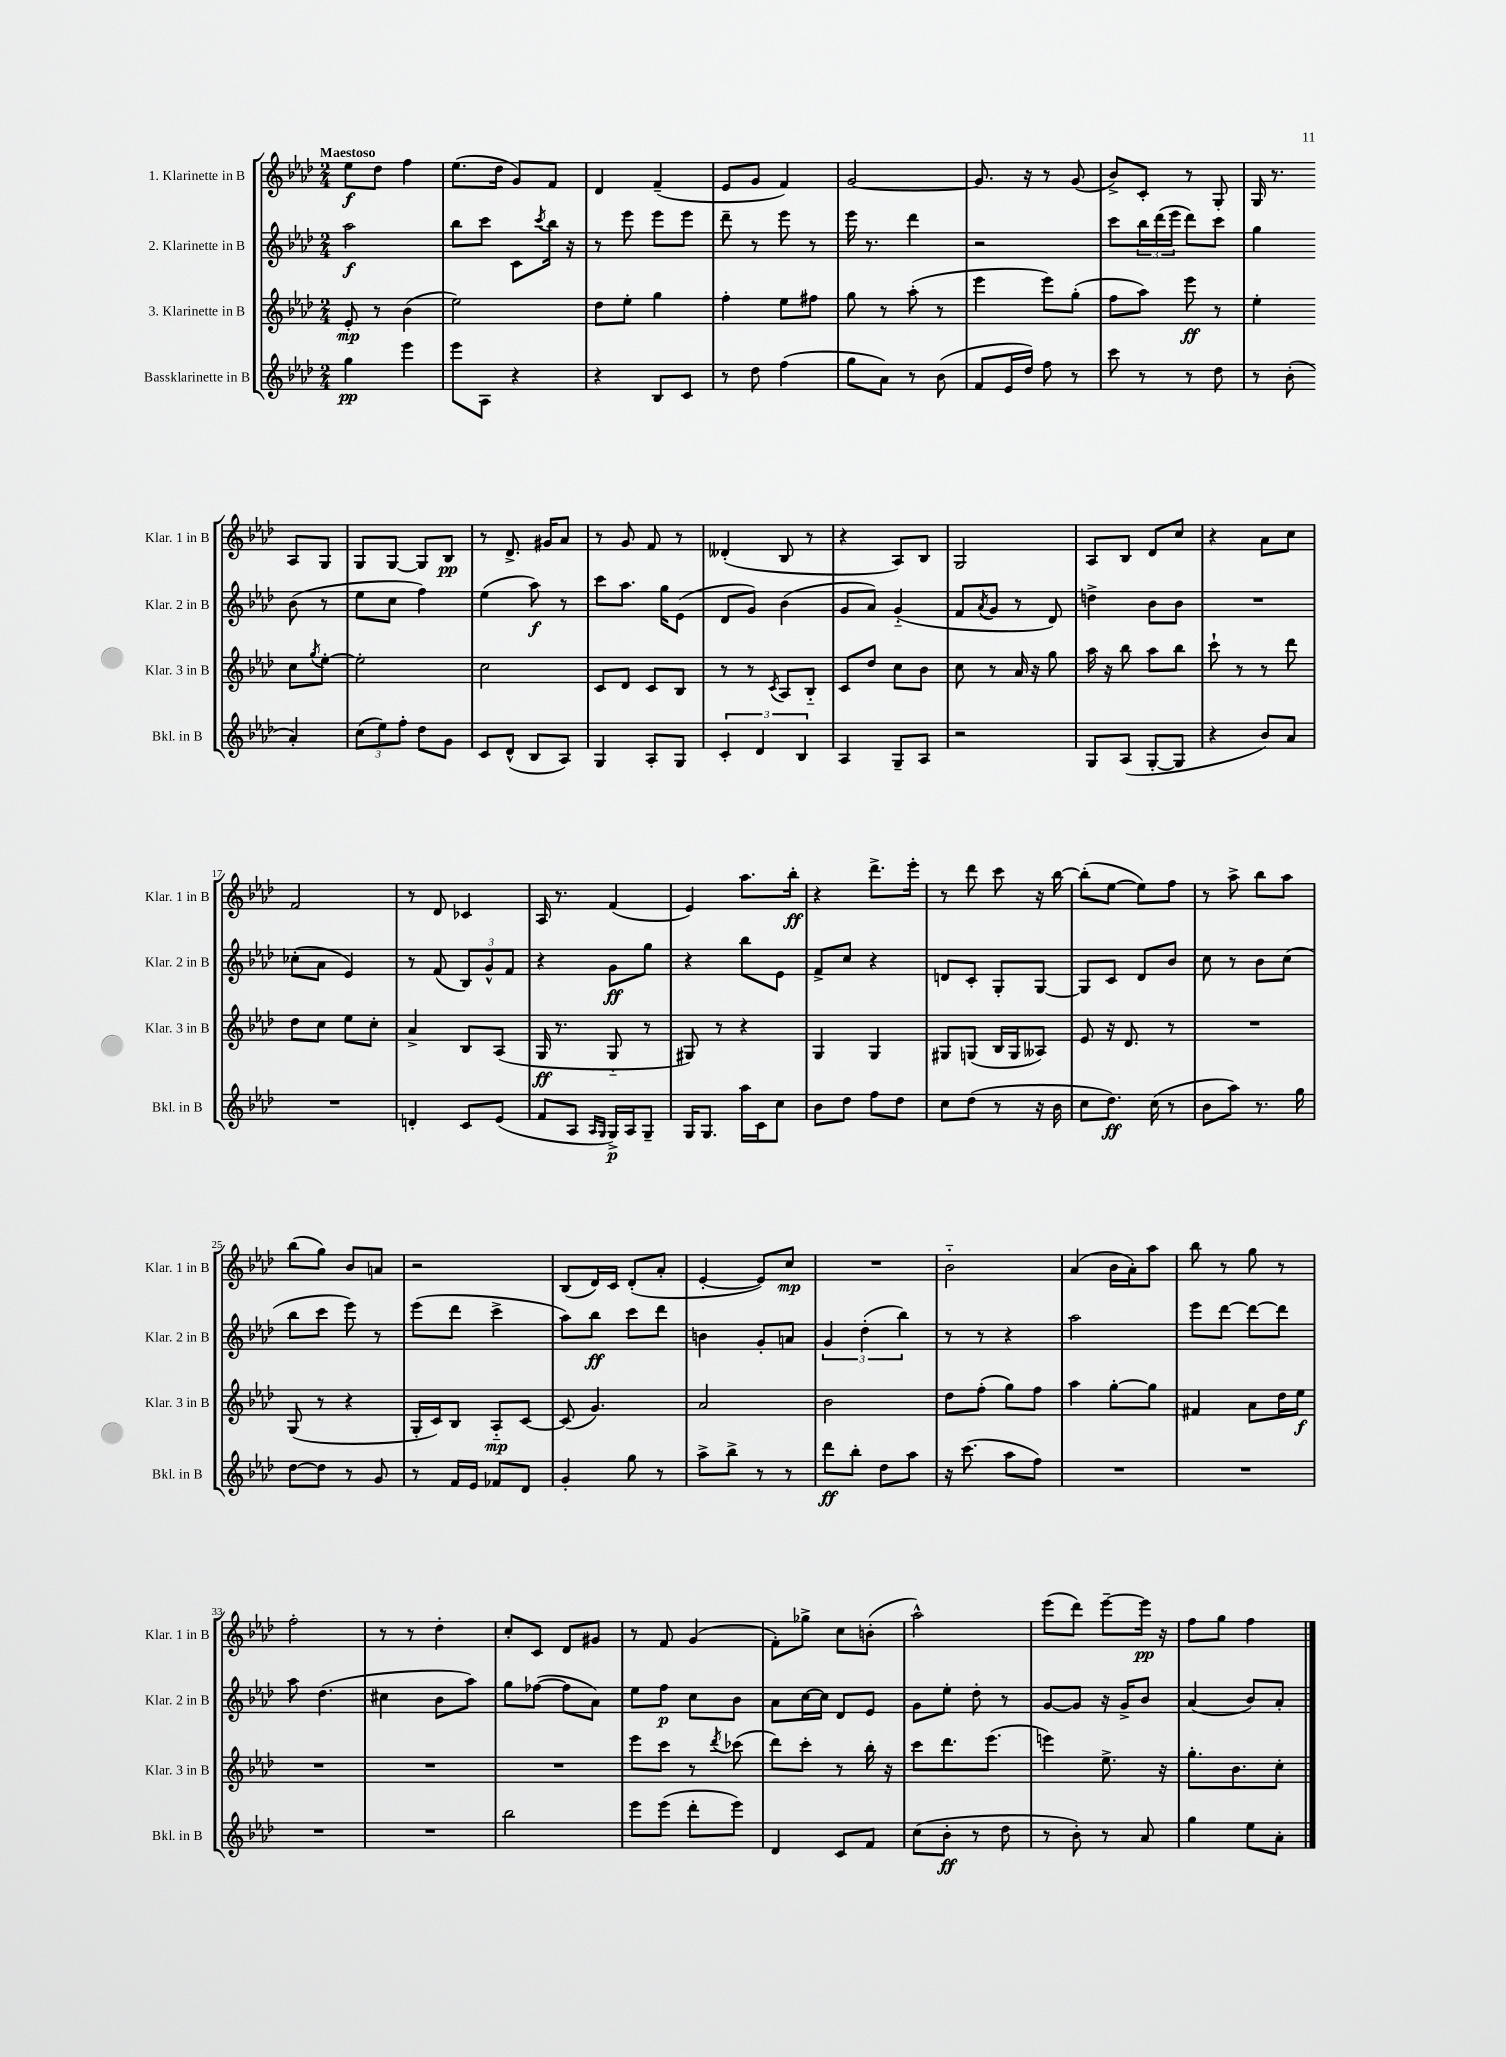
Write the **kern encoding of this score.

**kern	**kern	**kern	**kern
*staff4	*staff3	*staff2	*staff1
*clefG2	*clefG2	*clefG2	*clefG2
*k[b-e-a-d-]	*k[b-e-a-d-]	*k[b-e-a-d-]	*k[b-e-a-d-]
*M2/4	*M2/4	*M2/4	*M2/4
4gg	8e-'	2aa-	8ee-
.	8r	.	8dd-
4eee-	(4b-	.	4ff
=	=	=	=
8eee-	2ee-)	8bb-	(8.ee-
8A-	.	8ccc	.
.	.	.	16dd-
4r	.	8c	8g)
.	.	8qccc	.
.	.	16bb-	8f
.	.	16r	.
=	=	=	=
4r	8dd-	8r	4d-
.	8ee-'	8eee-	.
8B-	4gg	8eee-	(4f~
8c	.	8eee-	.
=	=	=	=
8r	4ff'	8ddd-~	8e-
8dd-	.	8r	8g
(4ff	8ee-	8eee-	4f)
.	8ff#	8r	.
=	=	=	=
8gg	8gg	16eee-	[2g
.	.	8.r	.
8a-)	8r	.	.
8r	(8aa-'	4ddd-	.
(8b-	8r	.	.
=	=	=	=
8f	4eee-	2r	8.g]
16e-	.	.	.
16dd-)	.	.	16r
8ff	8eee-)	.	8r
8r	(8gg'	.	(8g
=	=	=	=
8ccc	8ff	8ccc	8b-^)
8r	8aa-)	24bb-	8c'
.	.	(24ddd-	.
.	.	24eee-	.
8r	8eee-	8ddd-)	8r
8dd-	8r	8ccc	8G'
=	=	=	=
8r	4ee-'	4gg	16G
.	.	.	8.r
(8b-'	.	.	.
4a-')	8cc	(8b-	8A-
.	8qgg	.	.
.	[8ee-'	8r	8G
=	=	=	=
(12cc	2ee-']	8ee-	8G
12ee-)	.	.	.
.	.	8cc	[8G
12ff'	.	.	.
8dd-	.	4ff)	8G]
8g	.	.	8B-
=	=	=	=
8c	2cc	(4ee-	8r
(8d-^^	.	.	8.d-^
8B-	.	8aa-)	.
.	.	.	16g#
8A-)	.	8r	8a-
=	=	=	=
4G	8c	8ccc	8r
.	8d-	8.aa-	8g
8A-'	8c	.	8f
.	.	16gg	.
8G	8B-	(8e-	8r
=	=	=	=
6c'	8r	8d-	(4d--'
.	8r	8g)	.
6d-	.	.	.
.	8qc	.	.
.	8A-	(4b-	8B-
6B-	.	.	.
.	8B-'~	.	8r
=	=	=	=
4A-	8c	8g	4r
.	8dd-	8a-)	.
8G~	8cc	(4g'~	8A-)
8A-	8b-	.	8B-
=	=	=	=
2r	8cc	8f	2G
.	.	8qa-	.
.	8r	8g	.
.	16a-	8r	.
.	16r	.	.
.	8gg	8d-)	.
=	=	=	=
8G	16aa-	4dd^	8A-
.	16r	.	.
(8A-	8bb-	.	8B-
[8G'	8aa-	8b-	8d-
8G]	8bb-	8b-	8cc
=	=	=	=
4r	8ccc`	2r	4r
.	8r	.	.
8b-)	8r	.	8a-
8a-	8ddd-	.	8cc
=	=	=	=
2r	8dd-	(8cc-'	2f
.	8cc	8a-	.
.	8ee-	4e-)	.
.	8cc'	.	.
=	=	=	=
4d'	4a-^	8r	8r
.	.	(8f	8d-
8c	8B-	12B-)	4c-
.	.	12g^^	.
(8e-	(8A-	.	.
.	.	12f	.
=	=	=	=
8f	16G	4r	16A-
.	8.r	.	8.r
8A-	.	.	.
16qqA-	.	.	.
16qqG	.	.	.
16G^)	8G'~	8g	(4f
16A-	.	.	.
8G~	8r	8gg	.
=	=	=	=
16G	8G#)	4r	4e-)
8.G	.	.	.
.	8r	.	.
16aa-	4r	8bb-	8.aa-
16c	.	.	.
8cc	.	8e-	.
.	.	.	16bb-'
=	=	=	=
8b-	4G	8f^	4r
8dd-	.	8cc	.
8ff	4G	4r	8.ddd-^
8dd-	.	.	.
.	.	.	16eee-'
=	=	=	=
8cc	8G#	8d	8r
(8dd-	(8G	8c'	8ddd-
8r	16B-	8G'	8ccc
.	16G	.	.
16r	8A--)	[8G	16r
16b-	.	.	[16bb-
=	=	=	=
8cc	8e-	8G]	(8bb-']
8.dd-)	16r	8c	[8ee-
.	8.d-	.	.
.	.	8d-	8ee-])
(16cc	.	.	.
8r	8r	8b-	8ff
=	=	=	=
8b-	2r	8cc	8r
8aa-)	.	8r	8aa-^
8.r	.	8b-	8bb-
.	.	(8cc	8aa-
16gg	.	.	.
=	=	=	=
[8dd-	(8G	8bb-	(8bb-
8dd-]	8r	8ccc	8gg)
8r	4r	8eee-)	8b-
8g	.	8r	8a
=	=	=	=
8r	16G'	(8eee-	2r
.	16c)	.	.
16f	8B-	8ddd-	.
16e-	.	.	.
8f-	8A-'~	4ccc^	.
8d-	[8c	.	.
=	=	=	=
4g'	(8c]	8aa-)	(8B-
.	4.g)	8bb-	16d-)
.	.	.	16c
8gg	.	8ccc	(8d-'
8r	.	8ddd-	8a-'
=	=	=	=
8aa-^	2a-	4b	[4e-'
8bb-^	.	.	.
8r	.	8g'	8e-])
8r	.	8a	8cc
=	=	=	=
8ddd-	2b-	6g	2r
8bb-'	.	.	.
.	.	(6dd-'	.
8dd-	.	.	.
.	.	6bb-)	.
8aa-	.	.	.
=	=	=	=
16r	8dd-	8r	2b-'~
(8.ccc	.	.	.
.	(8ff'	8r	.
8aa-	8gg)	4r	.
8ff)	8ff	.	.
=	=	=	=
2r	4aa-	2aa-	(4a-
.	[8gg'	.	16b-
.	.	.	16a-')
.	8gg]	.	8aa-
=	=	=	=
2r	4f#	8eee-	8bb-
.	.	[8ddd-	8r
.	8a-	8ddd-_	8gg
.	16dd-	8ddd-]	8r
.	16ee-	.	.
=	=	=	=
2r	2r	8aa-	2ff'
.	.	(4.dd-	.
=	=	=	=
2r	2r	4cc#	8r
.	.	.	8r
.	.	8b-	4dd-'
.	.	8aa-)	.
=	=	=	=
2bb-	2r	8gg	8cc'
.	.	([8ff-	8c
.	.	8ff-]	8d-
.	.	8a-)	8g#
=	=	=	=
8eee-	8eee-	8ee-	8r
(8eee-	8ccc	8ff	8f
8ddd-'	8r	8cc	(4g
.	8qddd-	.	.
8eee-)	(8ccc-	8b-	.
=	=	=	=
4d-	8ddd-)	8a-	8f')
.	8ccc'	[16cc	8gg-^
.	.	16cc]	.
8c	8r	8d-	8cc
8f	16bb-'	8e-	(8b'
.	16r	.	.
=	=	=	=
(8cc	8ccc	8g	2aa-^^)
8b-'	8.ddd-	8ee-'	.
8r	.	8dd-'	.
.	(8.eee-	.	.
8dd-	.	8r	.
=	=	=	=
8r	4eee)	[8g	(8eee-
8b-')	.	8g]	8ddd-)
8r	8.ee-^	16r	[8eee-~
.	.	16g^	.
8a-	.	8b-	16eee-]
.	16r	.	16r
=	=	=	=
4gg	8.gg'	(4a-	8ff
.	.	.	8gg
.	8.b-	.	.
8ee-	.	8b-)	4ff
8a-'	8cc'	8a-'	.
==	==	==	==
*-	*-	*-	*-
